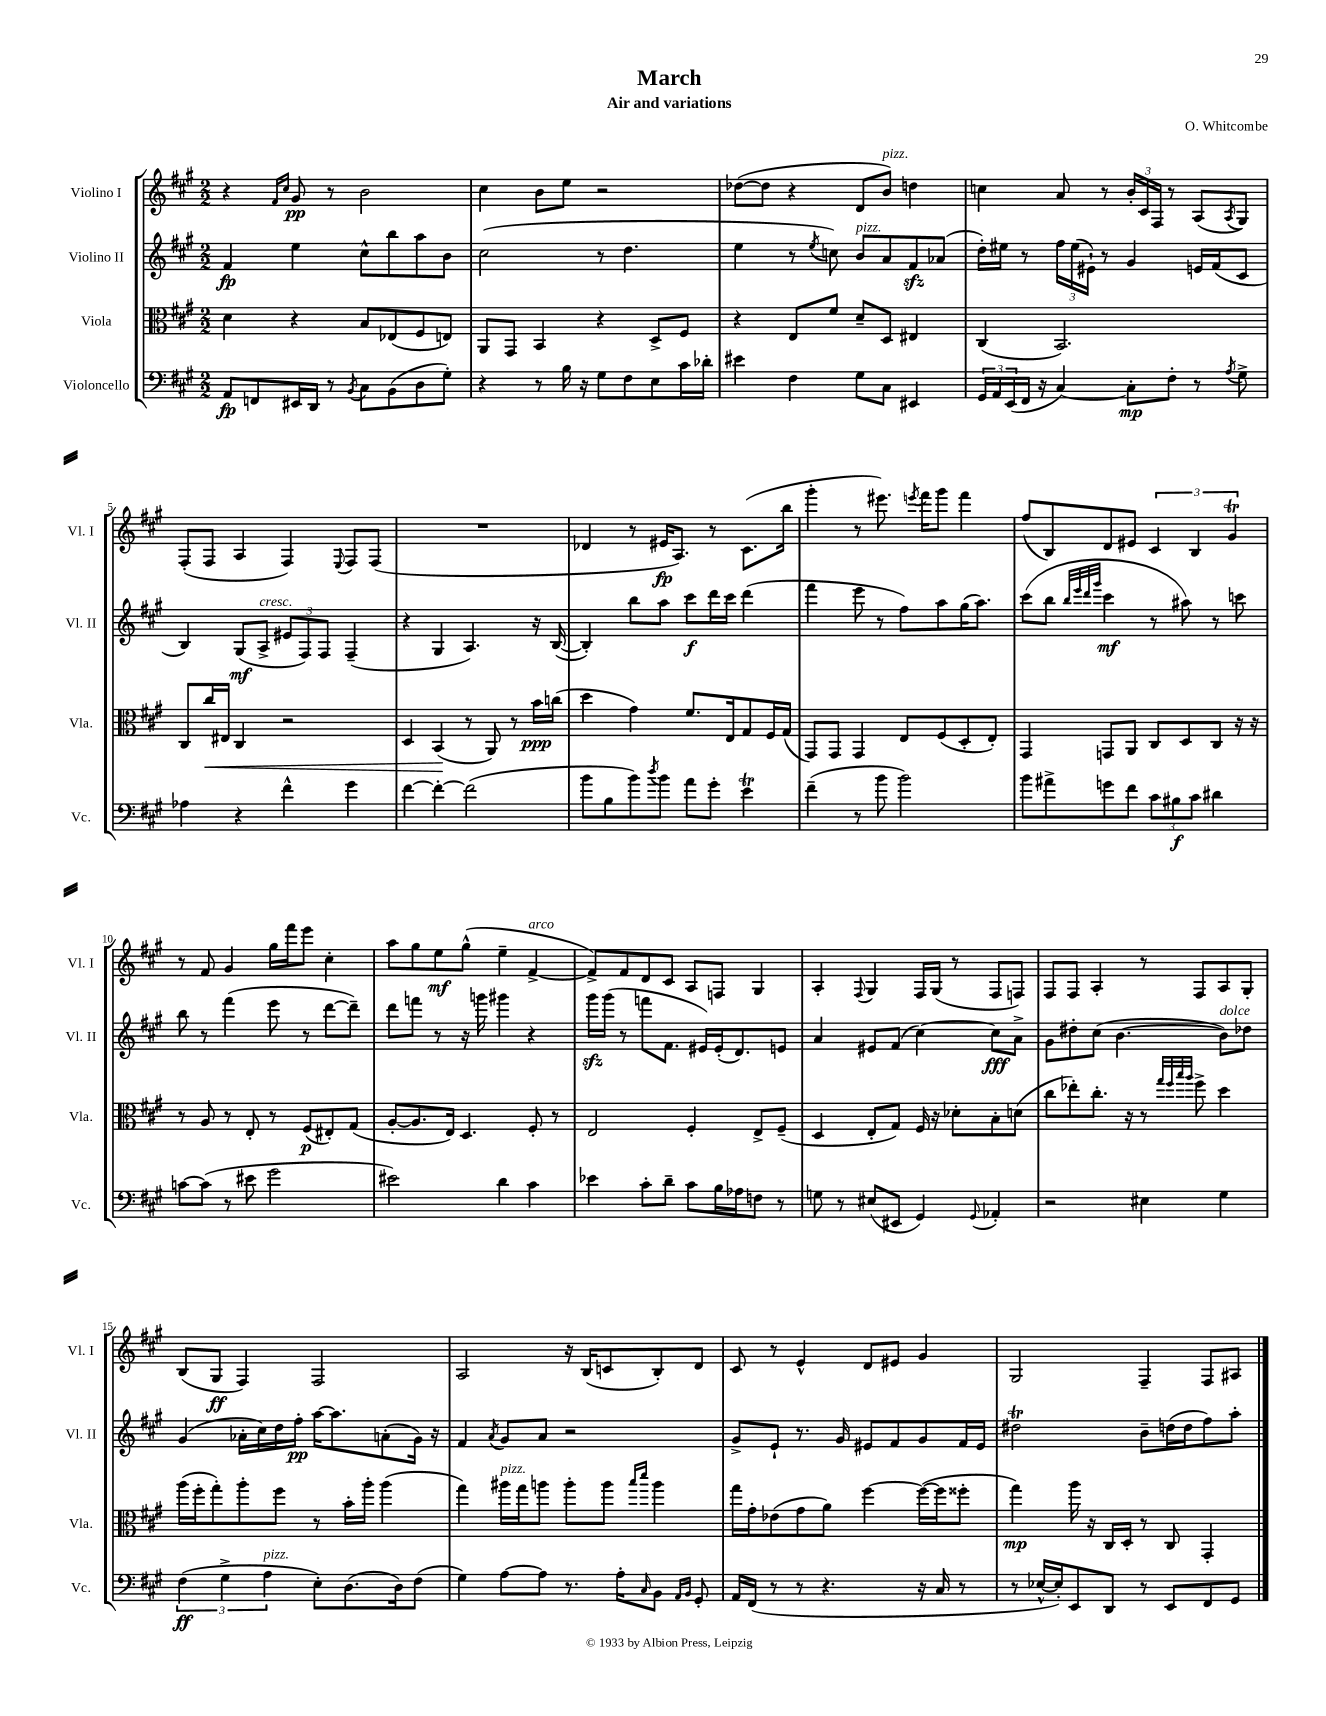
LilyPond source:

\header { title = "March" composer = "O. Whitcombe" subtitle = "Air and variations" }
<<
\new StaffGroup <<
\new Staff = "s0" \with { instrumentName = "Violino I" shortInstrumentName = "Vl. I" } {
    \clef treble \key a \major \numericTimeSignature \time 2/2
    r4 \grace { fis'16 cis''16 } gis'8\pp r8 b'2 |
    cis''4 b'8 e''8 r2 |
    des''8~( des''8 r4 d'8 b'8^\markup { \italic "pizz." }) d''4 |
    c''4 a'8 r8 \tuplet 3/2 { b'16-. cis'16 fis16 } r8 a8( \acciaccatura { a8 } gis8) |
    fis8-.( fis8 a4 fis4) \appoggiatura { e8 } fis8 fis8( |
    R1 |
    des'4 r8 eis'16\fp a8.) r8 cis'8.( b''16 |
    gis'''4-. r8 eis'''8.) \acciaccatura { e'''8 } fis'''16 gis'''8 fis'''4 |
    fis''8( b8) d'8 eis'8 \tuplet 3/2 { cis'4 b4 gis'4\trill } |
    r8 fis'8 gis'4 gis''16 fis'''16 e'''8 cis''4-. |
    a''8 gis''8 e''8\mf gis''8-^( e''4-- fis'4~->^\markup { \italic "arco" } |
    fis'8->) fis'8 d'8 cis'8 a8 f8 gis4 |
    a4-. \appoggiatura { fis8 } gis4 fis16 gis16( r8 fis8 f8) |
    fis8 fis8 a4-. r8 fis8 a8 gis8-. |
    b8( gis8\ff fis4) fis2 |
    a2 r16 b16( c'8 b8-.) d'8 |
    cis'8 r8 e'4-^ d'8 eis'8 gis'4 |
    gis2 fis4-- fis8 ais8 \bar "|." |
}
\new Staff = "s1" \with { instrumentName = "Violino II" shortInstrumentName = "Vl. II" } {
    \clef treble \key a \major \numericTimeSignature \time 2/2
    fis'4\fp e''4 cis''8-^ b''8 a''8 b'8 |
    cis''2( r8 d''4. |
    e''4 r8 \acciaccatura { e''8 } c''8) b'8^\markup { \italic "pizz." } a'8 fis'8\sfz aes'8( |
    d''16-.) eis''16 r8 \tuplet 3/2 { fis''16 eis''16( eis'16-!) } r8 gis'4 e'16 fis'16( cis'8 |
    b4) gis8\mf( a8->^\markup { \italic "cresc." } \tuplet 3/2 { eis'8 fis8) fis8 } fis4--( |
    r4 gis4 a4.) r16 b16~( |
    b4-.) b''8 a''8 cis'''8\f d'''16 cis'''16 d'''4( |
    fis'''4 e'''8 r8 fis''8) a''8 gis''16( a''8.) |
    cis'''8( b''8 \grace { b''32 e'''32 d'''32 gis'''32 } cis'''4\mf r8 ais''8) r8 c'''8 |
    b''8 r8 fis'''4( e'''8 r8 d'''8~ d'''8--) |
    d'''8 f'''8 r8 r16 g'''16 gis'''4 r4 |
    gis'''16\sfz gis'''16( r8 f'''8 fis'8. eis'16) eis'16-.( d'8.) e'8 |
    a'4 eis'8 fis'8( cis''4~) cis''8\fff a'8-> |
    gis'8 dis''8-. cis''8( b'4.~ b'8^\markup { \italic "dolce" }) des''8 |
    gis'4( aes'16-. cis''16) d''16 fis''16-.\pp a''16~ a''8. a'8-.( gis'16) r16 |
    fis'4 \acciaccatura { a'8 } gis'8 a'8 r2 |
    gis'8-> e'8-! r8. gis'16 eis'8 fis'8 gis'8 fis'16 eis'16 |
    dis''2\trill b'8-- d''16( d''16 fis''8) a''8-. \bar "|." |
}
\new Staff = "s2" \with { instrumentName = "Viola" shortInstrumentName = "Vla." } {
    \clef alto \key a \major \numericTimeSignature \time 2/2
    d'4 r4 b8 ees8( fis8 e8) |
    a,8 gis,8 b,4 r4 d8-> fis8 |
    r4 e8 fis'8 d'8-- d8 eis4 |
    cis4( b,2.) |
    cis8 cis''16\< eis16 cis4 r2 |
    d4 b,4\!( r8 a,8) r8 b'16\ppp c''16( |
    d''4 gis'4) fis'8. e16 gis8 fis16 gis16( |
    gis,8) gis,8 gis,4 e8 fis8( d8-. e8-.) |
    gis,4 g,8 a,8 cis8 d8 cis8 r16 r16 |
    r8 a8 r8 e8-. r8 fis8\p( eis8-.) gis8( |
    a8~-. a8. e16) d4. fis8-. r8 |
    e2 fis4-. e8-> fis8--( |
    d4 e8-. gis8) fis16 r16 des'8-. b8-. d'8( |
    cis''8 ees''8-.) cis''8.-. r16 r8 \grace { gis''32 fis''32 b''32 a''32 } fis''8-> d''4 |
    a''16( fis''16-. gis''8-.) a''8-. fis''8 r8 b'16-. a''16-. a''4( |
    gis''4) ais''16^\markup { \italic "pizz." } gis''16 a''8 a''8-. a''8 \grace { b''16 d'''16 } a''4 |
    gis''16 gis'16-. ees'8( gis'8 a'8) fis''4~ fis''16~( fis''16 fisis''8-. |
    gis''4\mp) a''16 r16 cis16 d16-. r8 cis8 gis,4-. \bar "|." |
}
\new Staff = "s3" \with { instrumentName = "Violoncello" shortInstrumentName = "Vc." } {
    \clef bass \key a \major \numericTimeSignature \time 2/2
    a,8\fp f,8 eis,16 d,16 r8 \acciaccatura { b,8 } cis8 b,8( d8 gis8-.) |
    r4 r8 b16 r16 gis8 fis8 e8 cis'16 des'16-. |
    eis'4 fis4 gis8 cis8 eis,4 |
    \tuplet 3/2 { gis,16 a,16 e,16( } fis,16 r16 cis4~) cis8-.\mp fis8-. r8 \acciaccatura { a8 } gis8-> |
    aes4 r4 fis'4-^ gis'4 |
    fis'4~ fis'4~-. fis'2( |
    b'8 b8 b'8) \acciaccatura { d''8 } b'8 a'8 gis'8-. e'4\trill |
    fis'4--( r8 b'8 b'2) |
    b'8 ais'8-> g'8 fis'8 \tuplet 3/2 { cis'8 bis8\f cis'8 } dis'4 |
    c'8~ c'8( r8 eis'8 gis'2 |
    eis'2) d'4 cis'4 |
    ees'4 cis'8-. d'8-- cis'8 b16 aes16 f8 r8 |
    g8 r8 eis8( eis,8 gis,4) \appoggiatura { gis,8 } aes,4-. |
    r2 eis4 gis4 |
    \tuplet 3/2 { fis4\ff( gis4-> a4^\markup { \italic "pizz." } } e8-.) d8.( d16) fis8( |
    gis4) a8~ a8 r8. a16-. \grace { cis16 } b,8 \grace { a,16 b,16 } gis,8-. |
    a,16 fis,16( r8 r8 r4. r16 cis16 r8 |
    r8 ees16~-^ ees16-.) e,8 d,8 r8 e,8 fis,8 gis,8 \bar "|." |
}
>>
>>
